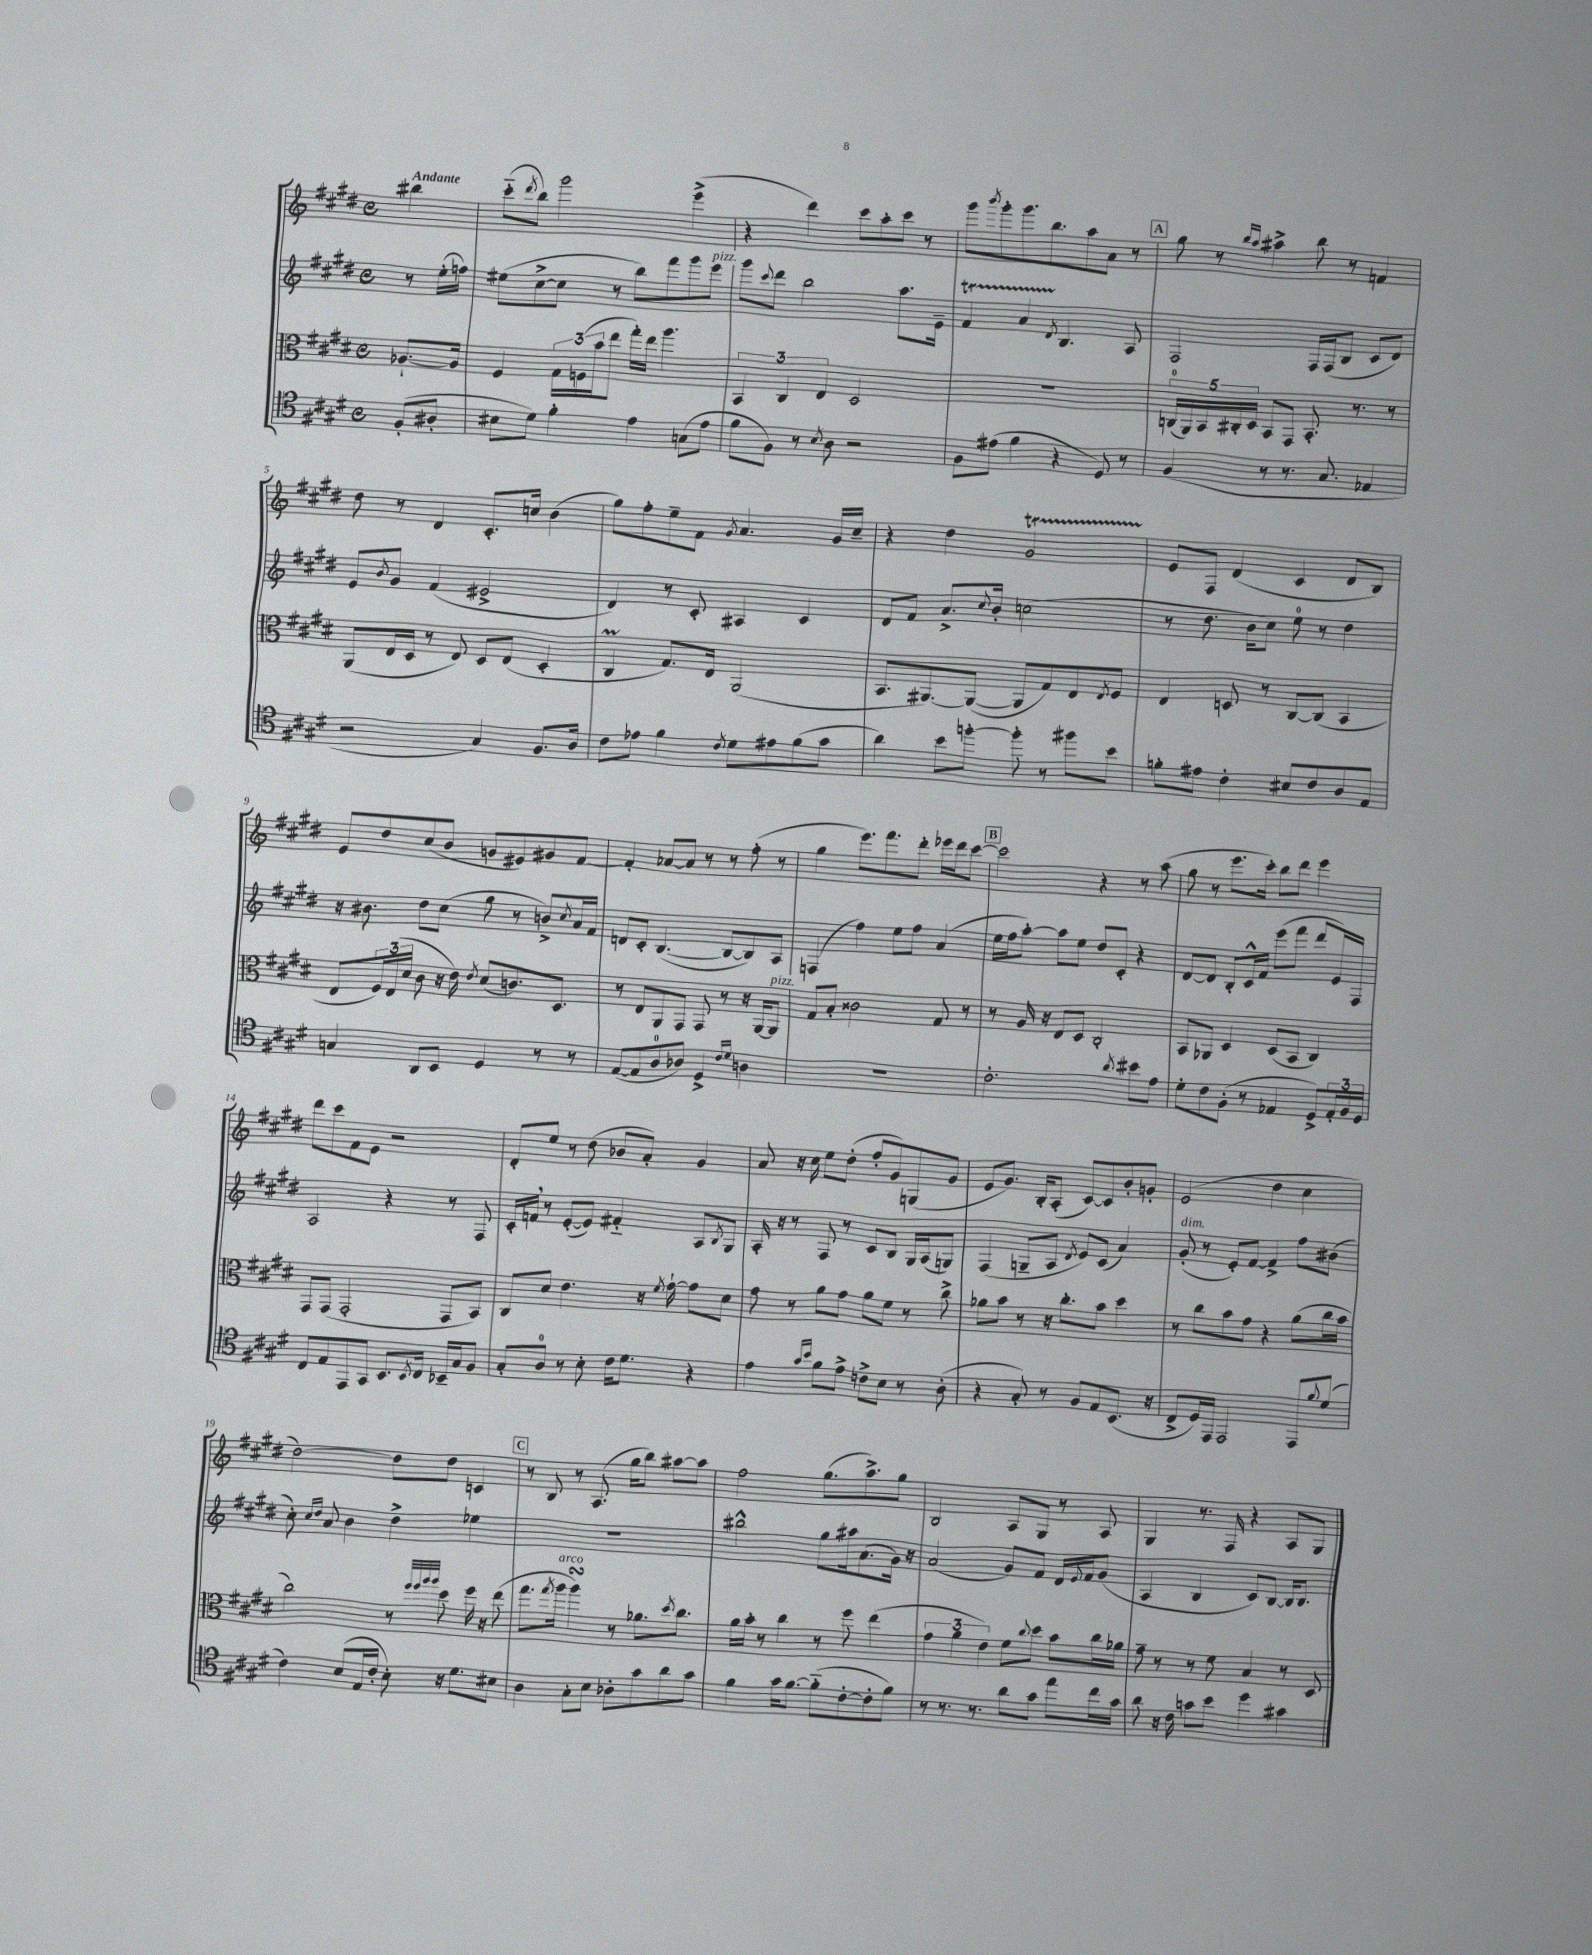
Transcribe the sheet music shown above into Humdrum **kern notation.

**kern	**kern	**kern	**kern
*part4	*part3	*part2	*part1
*staff4	*staff3	*staff2	*staff1
*clefC4	*clefC3	*clefG2	*clefG2
*k[f#c#g#d#]	*k[f#c#g#d#]	*k[f#c#g#d#]	*k[f#c#g#d#]
*M4/4	*M4/4	*M4/4	*M4/4
*met(c)	*met(c)	*met(c)	*met(c)
=	=	=	=
!	!	!	!LO:TX:a:B:t=Andante
(8F#'/L	[8.A-X`/L	8r	4bb#X\
8A#X'/J	.	(16ee'\LL	.
.	16A-/Jk]	16ffn\JJ)	.
=1	=1	=1	=1
8B#X\L	4F#/	(8ee#X\L	(8ccc#\L
.	.	.	8qddd#/
8d#\J)	.	[8cc#^\	8bb\J)
4f#'\	24G#\LL	8cc#\J]	2ggg#\
.	(24Fn\	.	.
.	24b\J	.	.
.	8ee\J	8r	.
4e\	16gg#'\LL)	8bb\L)	.
.	16ee\JJ	.	.
.	4.aa\	8fff#\	.
(8Gn\L	.	8ggg#\	(4eee^\
!	!	!LO:TX:a:i:t=pizz.	!
8e\J	.	8eee\J	.
=2	=2	=2	=2
8f#\L	6BB/	8ggg#\L	4r
.	.	8qqccc#/	.
8F#\J)	.	8ddd#\J	.
.	6C#/	.	.
8r	.	2bb\	4ddd#\)
.	6E/	.	.
8qB/	.	.	.
8A\	.	.	.
2r	2D#/	.	8ccc#\L
.	.	.	8aa'\
.	.	8.aa\L	8ccc#\J
.	.	.	8r
.	.	16e~\Jk	.
=3	=3	=3	=3
8F#\L	1r	4f#T/	8ggg#\L
.	.	.	8qbbb/
(8e#X\J	.	.	8ggg#'\
4f#\	.	4aTTT/	8.ggg#\
.	.	.	8.bb\
.	.	8qd#/	.
4r	.	4.B/	.
.	.	.	8aa\
8D#/)	.	.	8a\J
8r	.	8A/	8r
!!LO:REH:place=s1:t=A
=4	=4	=4	=4
(4F#/	(20Cn/LL	2F#/	8gg#\
.	20AA/)	.	.
.	20BB/	.	.
.	.	.	8r
.	20C#X'/	.	.
.	20D#/JJ	.	.
.	.	.	16qqbb/LL
.	.	.	16qqaa/JJ
8r	8BB/L	.	4aa#X^\
8.r	8GG#/J	.	.
.	8.BB'/	16F#/LL	8bb\
8.G#/	.	(16F#/J	.
.	.	8B/J	8r
.	8.r	.	.
4E-X/	.	8c#/L	4fn/
.	8r	8d#/J)	.
!!LO:LB:g=z
=5	=5	=5	=5
2r	(8AA/L	8e/L	8dd#\
.	.	8qb/	.
.	16E/L	8g#/J	8r
.	16D#/JJ	.	.
.	8r	(4f#/	4d#/
.	8E/)	.	.
4G#/)	8D#/L	2e#X^/	8.c#'/L
.	(8E/J	.	.
.	.	.	16ccn/Jk
8.F#/L	4D#'/	.	(4b\
16A/Jk	.	.	.
=6	=6	=6	=6
8c#\L	4C#M/	4d#/)	8gg#\L)
8e-X\J	.	.	8ff#'\
4f#\	8.G#/L)	8r	8ee~\
.	.	8c#'/	8f#\J
.	16E/Jk	.	.
8qc#/	.	.	8qg#/
8d#\L	(2AA/	4A#X/	4.a/
8e#X\	.	.	.
(8f#\	.	4c#/	.
8g#\J	.	.	16g#/LL
.	.	.	16cc#~/JJ
=7	=7	=7	=7
4a\)	8.BB/L	8d#/L	4r
.	.	8f#/J	.
.	[8.AA#X/)	.	.
8b\L	.	8.a^/L	4dd#\
[8ffn'\J	(8AA#/J_	.	.
.	.	8qqcc#/	.
.	.	16b'/Jk	.
8ff'\]	8AA#/L]	(2ccn\	2g#t/
8r	8G#/)	.	.
8ff#X\L	8E/	.	.
.	8qE/	.	.
8b\J	8F#/J	.	.
=8	=8	=8	=8
8fn'\L	4E/	8r	8e/L
8e#X\J	.	8.dd#\	8F#/J
4c#'\	8Dn/	.	(4d#/
.	.	16b\KL	.
.	8r	8cc#\J)	.
8B#X/L	[8C#/L	8ee\	4c#/
8c#/	(8C#/J]	8r	.
8A/	4BB/	4dd#\	8d#/L
8E/J	.	.	8B/J)
!!LO:LB:g=z
=9	=9	=9	=9
4Gn/	8E/L	16r	8e/L
.	.	8.b#X\	.
.	24F#/L)	.	8dd#/
.	(24E/	.	.
.	24d#/JJ	.	.
8AA/L	8c#\	8dd#\L	(8cc#/
8BB/J	16r	(8cc#\J	8b/J
.	16e\)	.	.
.	8qe/	.	.
4D#/	(8d#/L	8gg#\	8gn/L
.	8.cn/)	8r	8e#X/)
8r	.	8bn^/L)	8g#X/
.	8.D#/J	.	.
.	.	8qcc#/	.
8r	.	16a/L	[8f#/J
.	.	16f#/JJ	.
=10	=10	=10	=10
([8E/L	8r	8dn/L	4f#'/]
8E/]	8E/L	8c#'/J	.
8A/	8AA/	([4.B/	[8a-X/L
8A-X/J)	8GG#/J	.	8a-/J]
4D#^/	8GG#/	.	8r
.	8r	8B/L_	8r
16qqc#/LL	.	.	.
16qqd#/JJ	.	.	.
4An\	16r	8B/])	(8ff#'\
.	[16AA/KL	.	.
!	!LO:TX:a:i:t=pizz.	!	!
.	8AA/J]	8A/J	8r
=11	=11	=11	=11
1r	8G#/L	(4Fn/	4gg#\
.	8B'/J	.	.
.	2c##X\	4ff#\)	8.eee\L)
.	.	.	8.fff#\
.	.	8ee\L	.
.	.	8ff#\J	8ddd#'\J
.	8G#/	(4a/	16eee-X\LL
.	.	.	16ddd#\J
.	8r	.	[8ccc#\J
!!LO:REH:place=s1:t=B
=12	=12	=12	=12
2.c#'\	8r	16ee\LL	2ccc#\]
.	.	16ff#\J	.
.	16A/	[8aa'\J)	.
.	16r	.	.
.	8E/L	8aa\L]	.
.	8D#/J	8ee\J	.
.	2C#'/	8dd#/L	4r
.	.	8c#'/J	.
8qa/	.	.	.
8b#X\L	.	4r	8r
8e\J	.	.	(8aa\
=13	=13	=13	=13
8d#'\L	8BB/L	[8d#/L	8gg#\
8c#\	8AA-X/J	8d#/J]	8r
(8F#'\J	4D#/	8B'/L	8.eee\L
8r	.	16c#^^/L	.
.	.	16f#/JJ	16ccc#'\Jk)
4E-X/	(8D#/L	(8eee\L	8bb\L
.	8BB/J	8fff#\J	8ddd#\J
8D#^/L)	4C#/)	8ddd#/L	4eee\
24E-'/L	.	16e/L)	.
24F#/	.	.	.
.	.	16F#/JJ	.
24D#/JJ	.	.	.
!!LO:LB:g=z
=14	=14	=14	=14
8C#/L	8GG#/L	2A/	8ddd#\L
8E/	(8GG#/J	.	8ccc#\
8EE/	2GG#'/	.	8f#\
8GG#/J	.	.	8e\J
8.BB/L	.	4r	2r
8qBB/	.	.	.
16C#/Jk	.	.	.
16BB-X~/LL	8GG#/L	8r	.
16G#/J	.	.	.
8F#/J	8BB/J)	8F#/	.
=15	=15	=15	=15
8G#'/L	8C#/L	16c#'/LL	8d#'/L
.	.	16fn,/JJ	.
8A/J	8d#/J	8r	8ee/J
8r	4.e\	([8e'/L	8r
8B'\	.	8e/J])	(8dd#\
16c#\KL	.	4f#X/	8b-X/L
8.d#\J	.	.	.
.	16r	.	8a'/J)
.	8qf#/	.	.
.	[16g#`\	.	.
4r	8g#\L]	8A/L	4g#/
.	.	8qB/	.
.	8d#\J	8G#/J	.
=16	=16	=16	=16
4e\	8g#\	16A'/	8a/
.	.	16r	.
.	8r	8r	16r
.	.	.	16cc#\
16qqg#/LL	.	.	.
16qqb/JJ	.	.	.
8f#\L	8a\L	8F#/	8ee\L
8e^\J	8g#\J	8r	(8dd#'\J
8cn^\L	8a\L	8c#/L	8ff#'/L
8B\J	8f#\J	8B/J	8g#/)
8r	8r	16G#/LL	(8Gn/
.	.	(16A/J	.
(8A'\	8cc#^\	8Gn/J)	8g#/J
=17	=17	=17	=17
4r	8a-X\L	(4F#/	8e/L
.	8b\J	.	8.g#/J)
8G#'/)	8r	8Gn~/L	.
.	.	.	16B'/KL
8r	16r	8A/J	(8A'/J
.	8.cc#'\L	.	.
.	.	8qd#/	.
8F#/L	.	8e/L)	[8c#/L)
8E/	8b\J	(8c#/J	8c#/]
(8.BB/J	4dd#\	4a/)	8b'/
.	.	.	8gn'/J
16r	.	.	.
=18	=18	=18	=18
!	!	!LO:TX:a:i:t=dim.	!
8C#^/L	8r	(8g#'/	(2e/
16D#/L)	8cc#\L	8r	.
16EE/JJ	.	.	.
2EE/	8b\	8e'/L)	.
.	8g#\J	[8f#/J	.
.	4r	4f#^/]	4dd#\
8EE/L	(8a\L	8ff#\L	4cc#\
8qqf#/	.	.	.
(8d#/J	16cc#\L	(8b#X\J	.
.	16b\JJ	.	.
!!LO:LB:g=z
=19	=19	=19	=19
4c#\)	2cc#\)	8cc#'\)	[2dd#\)
.	.	16qqcc#/LL	.
.	.	16qqdd#/JJ	.
.	.	8a/	.
(8B/L	.	4b\	.
16E/L	.	.	.
16c#'/JJ	.	.	.
8B'\)	8r	4dd#^\	8dd#\L]
.	32qqff#/LLL	.	.
.	32qqff#/	.	.
.	32qqaa/	.	.
.	32qqaa/JJJ	.	.
16r	8dd#\	.	8dd#\J
8.d#\L	.	.	.
.	16ff#\	4ee-X\	4cn/
.	16r	.	.
8B#X\J	(8ee\	.	.
!!LO:REH:place=s1:t=C
=20	=20	=20	=20
4A\	8.gg#\L	1r	8r
.	.	.	8B/
.	8qgg#/	.	.
!	!LO:TX:a:i:t=arco	!	!
.	16aa\Jk	.	.
8G#'\L	4aasSSs\)	.	8r
8B\J	.	.	(8.A/
8A-X'\L	8r	.	.
.	.	.	16gg#\KL
8g#\	8.a-X\L	.	8bb\J)
8a\	.	.	[8aa#X\L
.	8qdd#/	.	.
.	8.cc#\J	.	.
8g#\J	.	.	8aa#\J]
=21	=21	=21	=21
4f#\	16a\LL	2bb#X^^\	2ff#\
.	16b'\JJ	.	.
.	8r	.	.
16g#\KL	4cc#\	.	.
[8.f#\J	.	.	.
(8f#\L]	8r	8gg#\L	(8.gg#\L
[8c#'\	8ff#\	16aa#X\k	.
.	.	(8.a\	8.aa^\)
8c#'\]	(4ee\	.	.
8f#\J)	.	16g#\Jk)	8gg#\J
.	.	16r	.
=22	=22	=22	=22
8r	6g#\	(2a/	2B/
8.r	.	.	.
.	6a\	.	.
8.r	.	.	.
.	6e\)	.	.
8a\L	8f#\L	8g#/L)	8A/L
.	8qqcc#/	.	.
8g#\J	8dd#\J	8f#/J	8G#/J
8ee\L	8b\L	16d#/LL	8r
.	.	8qqe/	.
.	.	16f#/J	.
16cc#\L	16cc#\L	(8g#/J	8A/
16g#\JJ	16a-X\JJ	.	.
=23	=23	=23	=23
8a\	8g#~\	4A/	4G#/
16r	8r	.	.
16c#\	.	.	.
8gn\L	8r	4B/	8.r
8b\J	8f#\	.	.
.	.	.	16F#/
4dd#\	4B/	8c#/L)	4r
.	.	[8B/J	.
4g#X\	8r	16B/KL]	8A/L
.	.	8.B/J	.
.	8D#/	.	8G#/J
==	==	==	==
*-	*-	*-	*-
